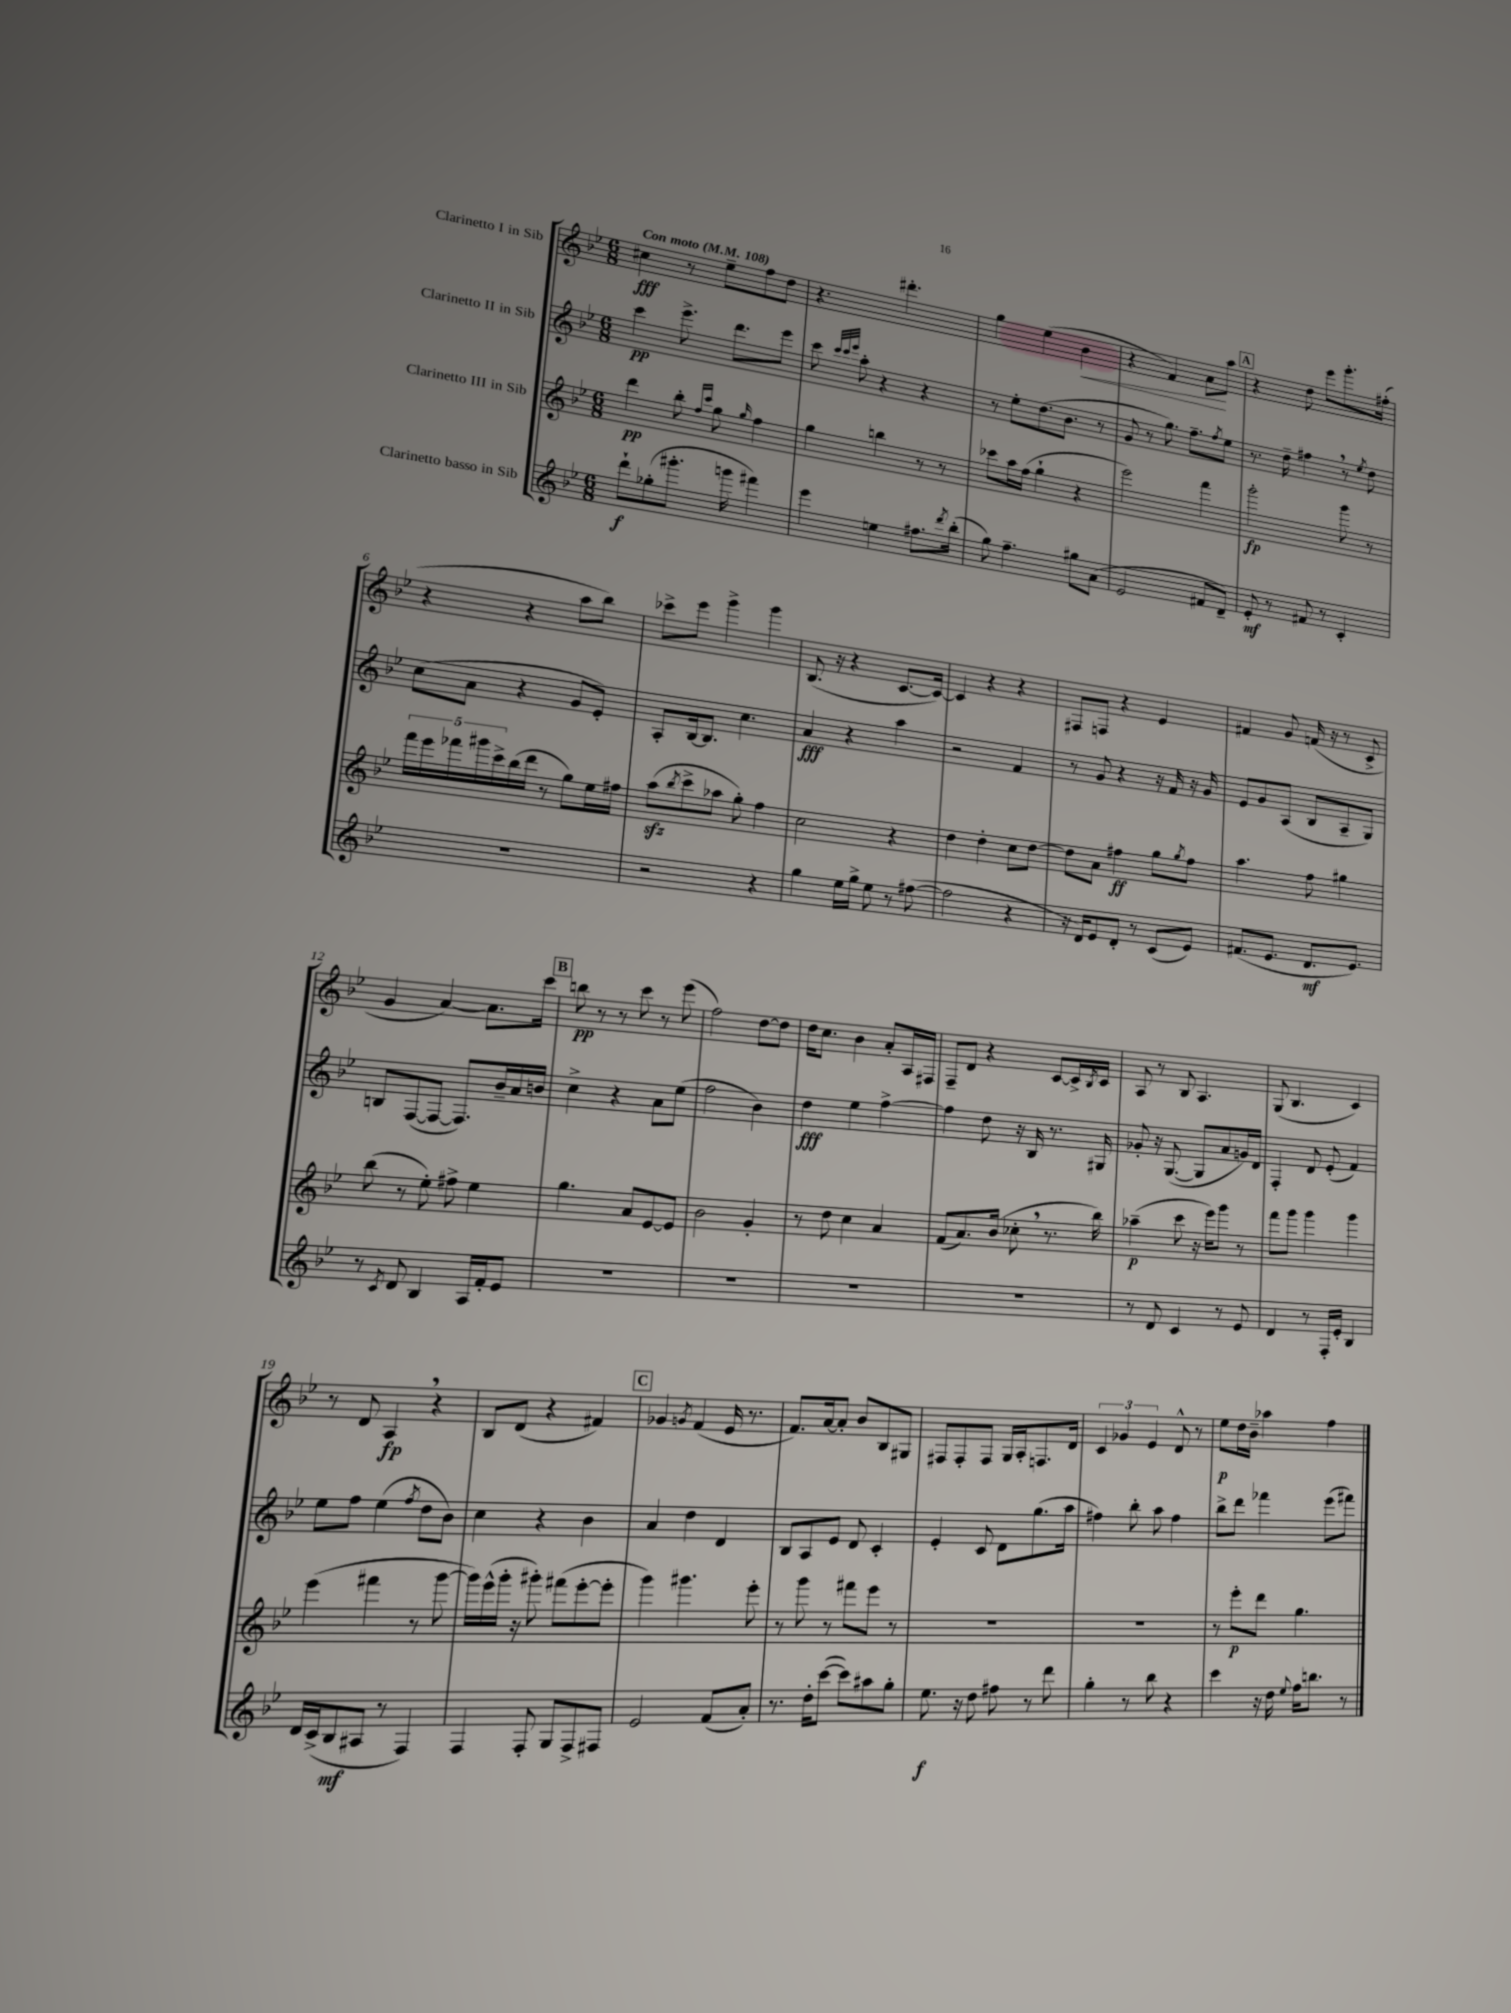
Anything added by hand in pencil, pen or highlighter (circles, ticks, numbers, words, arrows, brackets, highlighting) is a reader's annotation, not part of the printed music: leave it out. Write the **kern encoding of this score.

**kern	**kern	**kern	**kern
*staff4	*staff3	*staff2	*staff1
*clefG2	*clefG2	*clefG2	*clefG2
*k[b-e-]	*k[b-e-]	*k[b-e-]	*k[b-e-]
*M6/8	*M6/8	*M6/8	*M6/8
*MM108	*MM108	*MM108	*MM108
8ddd`	4ddd	4ccc	4cc#
(8gg-'	.	.	.
8.ggg#'	8bb-'	8.eee-^	8r
.	16qqff	.	.
.	16qqccc	.	.
.	8gg	.	8ee-~
16ggg	.	8.ddd	.
.	16qqgg	.	.
4fff#)	4ff	.	8ff
.	.	8eee-	8dd
=	=	=	=
4eee-	4gg	8ccc	4.r
.	.	32qqccc	.
.	.	32qqccc	.
.	.	32qqeee-	.
.	.	8aa'	.
4ee	4bb	4r	.
.	.	.	4.ddd#'
8.ff#	8r	4r	.
.	8r	.	.
8qddd	.	.	.
(16bb-'	.	.	.
=	=	=	=
8gg)	8ccc-	8r	4gg
4.ff~	16aa	8ee-'	.
.	(16ff	.	.
.	4gg`	(8.dd	(4ee-
.	.	8.b-	.
8gg#	4r	.	4b-
(8a	.	8r	.
=	=	=	=
2e-	2eee-)	8g	4r
.	.	8r	.
.	.	8.gg)	4f)
.	.	8.ff~	.
8f#	4fff	.	8a
.	.	8qff	.
8d~)	.	8ee-	8aa
=	=	=	=
8e-'	2ggg'	8.r	4r
8r	.	.	.
.	.	16dd~	.
8f#	.	4ff#	8dd
8r	.	.	8eee-
4c'	8ggg	8r	8.ggg'
.	.	8qee-	.
.	8r	8dd	.
.	.	.	(16ff#'
=	=	=	=
2.r	20fff	(8cc	4r
.	20eee-	.	.
.	20fff-	.	.
.	.	8a	.
.	20ggg#	.	.
.	20ccc^	.	.
.	(16bb-	4r	4r
.	16ddd	.	.
.	8r	.	.
.	8gg)	8g	8aa
.	16ee-	8e-')	8bb-)
.	16ff#	.	.
=	=	=	=
2r	(8aa	8A'	8ccc-^
.	8qbb-	.	.
.	8ccc^	[16B-	8eee-
.	.	8.B-]	.
.	8aa-	.	4ggg^
.	8gg')	4.cc	.
4r	4ff	.	4ggg
=	=	=	=
4gg	2cc	4a	(8.B-
.	.	.	16r
16ee-	.	4r	4r
16gg^	.	.	.
8ee-	.	.	.
8r	4r	4aa	[8.c
([8ff#	.	.	.
.	.	.	16c_)
=	=	=	=
2ff#]	4dd	2r	4c]
.	4dd'	.	4r
4r	8cc	4f	4r
.	[8dd	.	.
=	=	=	=
16r	8dd]	8r	8F#
16d)	.	.	.
8e-	8a	8g	8F
8d'	4ff#	4r	4r
8r	.	.	.
(8c	8gg	16r	4e-
.	.	16f	.
.	8qgg	.	.
8e-)	8ff#	16r	.
.	.	16g	.
=	=	=	=
(8.f#	4.aa	8e-	4f#
.	.	8g	.
8.e-	.	.	.
.	.	(8A	8g
8.d	8ff	8B-	(16f
.	.	.	16r
.	4gg#	8A~	8r
8.e-)	.	.	.
.	.	8G)	8c^
=	=	=	=
8r	(8bb-	8B	4g
8qc	.	.	.
8d	8r	([8F	.
4B-	8ee-')	8F_	[4a)
.	8ff#^	8.F])	.
16A	4ee-	.	8.a]
16f'	.	16b-~	.
8e-	.	16a	.
.	.	16b	16ccc
=	=	=	=
2.r	4.gg	4cc^	8bb
.	.	.	8r
.	.	4r	8r
.	8a	.	8ccc
.	[8e-	8a	8r
.	8e-]	(8ee-	(8eee-
=	=	=	=
2.r	2b-	2ff	2ff)
.	4g'	4b-)	[8dd
.	.	.	8dd]
=	=	=	=
2.r	8r	4dd	16dd
.	.	.	8.cc
.	8dd	.	.
.	4cc	4ee-	4b-
.	4a	[4ff^	8a'
.	.	.	16A
.	.	.	16F#
=	=	=	=
2.r	(8f	4ff]	8F~
.	8.a)	.	8d
.	.	8dd	4r
.	(16b-	.	.
.	8cc-'	16r	.
.	.	16B-	.
.	8.r	8.r	[8c
.	.	.	16c^]
.	.	.	8qB-
.	16bb-)	16G#	16c
=	=	=	=
8r	(4aa-~	8g-'	8A
8d	.	16r	8r
.	.	([8.G	.
4c	8ccc	.	8B-
.	16r	8G]	4.A
.	16eee-)	.	.
8r	8ggg	8a	.
8e-	8r	16g)	.
.	.	16d	.
=	=	=	=
4d	8fff	4F'	(8G
.	8ggg	.	4.B-
8r	4ggg	8d	.
16F'	.	(8e-'	.
16e-'	.	.	.
4B-	4ggg	4f)	4c)
=	=	=	=
16d	(4eee-	8ee-	8r
(16c^	.	.	.
8B-	.	8ff	8d
8A#	4fff#	(4ee-	4A
8r	.	.	.
.	.	8qff	.
4F)	8r	8dd	4r
.	[8ggg	8b-)	.
=	=	=	=
4F	16ggg])	4cc	8B-
.	(16eee-^^	.	.
.	16ggg'	.	(8d
.	16r	.	.
8F'	8ggg#')	4r	4r
8G	(8fff#	.	.
8F^	[8eee-'	4b-	4f#)
8F#	8eee-']	.	.
=	=	=	=
2e-	4ggg)	4a	4g-
.	.	.	8qg
.	4.ggg#	4dd	(4f
(8f	.	4d	16e-
.	.	.	8.r
8a')	8eee-'	.	.
=	=	=	=
8.r	8r	8B-	8.f)
.	8ggg	8A	.
16dd'	.	.	[16a
([8ccc	8r	8e-	8a']
8ccc])	8fff#	8d	8b-
8aa#	8eee-	4c'	8B-
8gg'	8r	.	8G#
=	=	=	=
8.ee-	2.r	4e-'	8F#
.	.	.	8F#'
16r	.	.	.
8dd	.	8c	8F#
8ff#	.	8d	16G
.	.	.	16A'
8r	.	(8.gg	8.F
8ddd	.	.	.
.	.	16aa	16d
=	=	=	=
4gg'	2.r	4ff#)	6c
.	.	.	6g-
8r	.	8bb-'	.
.	.	.	6e-
8bb-	.	8aa	.
4r	.	4ff#	8d^^
.	.	.	8r
=	=	=	=
4ccc	8r	8bb-^	8ee-
.	8eee-'	8ddd	16dd
.	.	.	16b-~
16r	8ddd	4fff-	4aa-
16dd	.	.	.
8qqee-	.	.	.
16ff	4.gg	.	.
8.bb	.	.	.
.	.	(8eee-	4ff
8r	.	8fff#)	.
==	==	==	==
*-	*-	*-	*-
